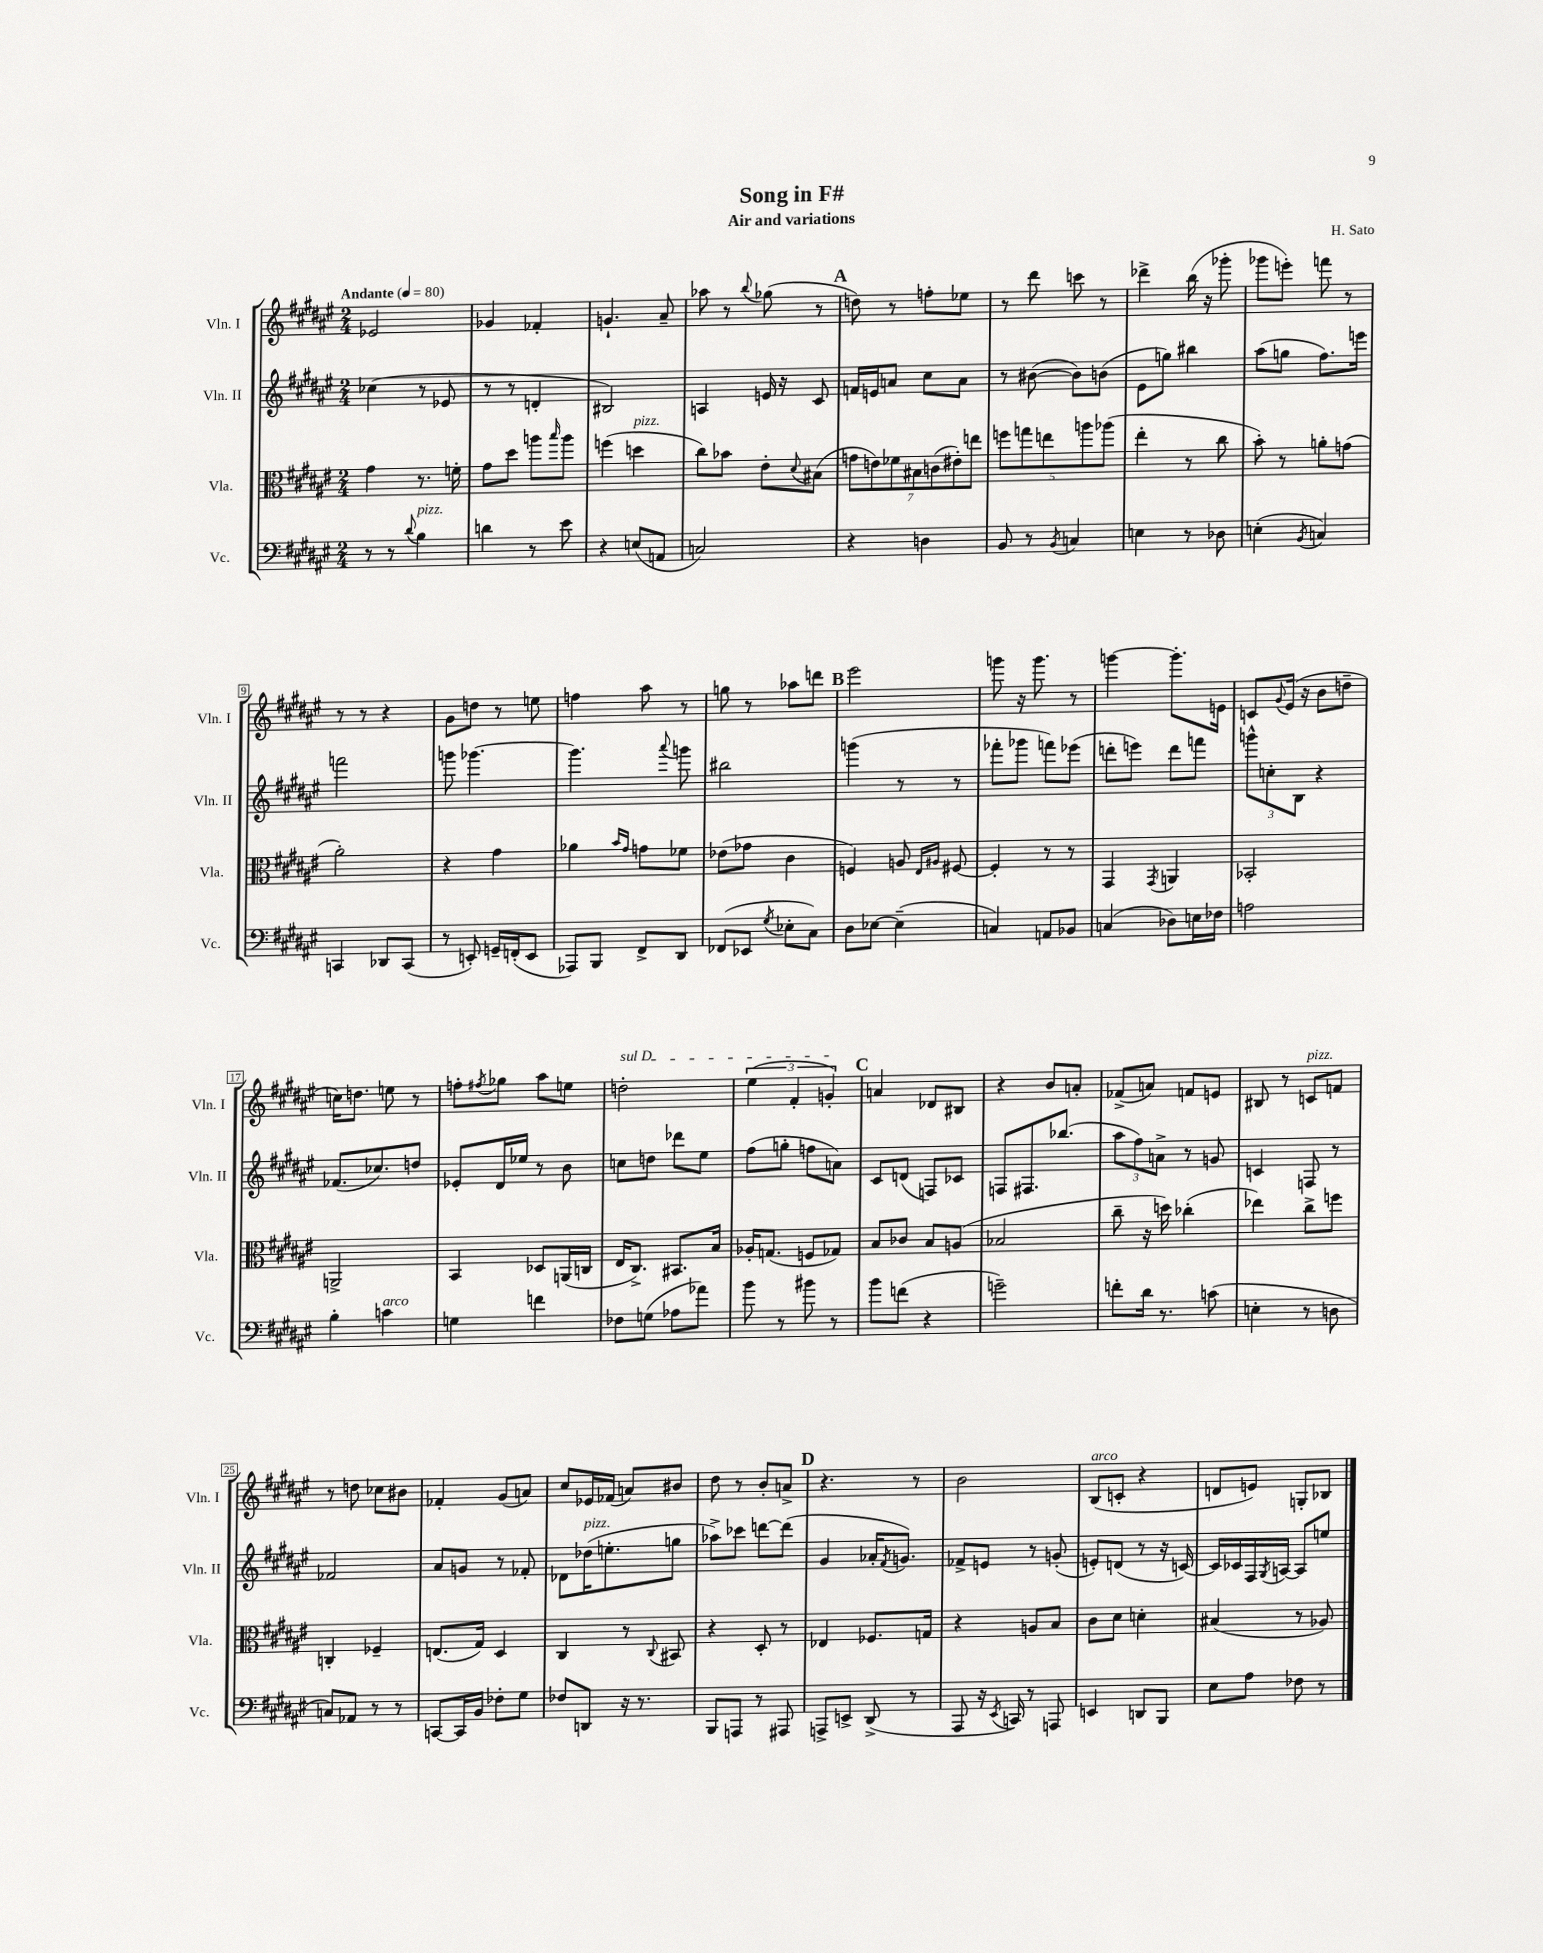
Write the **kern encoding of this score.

**kern	**kern	**kern	**kern
*staff4	*staff3	*staff2	*staff1
*clefF4	*clefC3	*clefG2	*clefG2
*k[f#c#g#d#a#e#]	*k[f#c#g#d#a#e#]	*k[f#c#g#d#a#e#]	*k[f#c#g#d#a#e#]
*M2/4	*M2/4	*M2/4	*M2/4
*MM80	*MM80	*MM80	*MM80
8r	4g#	(4cc-	2e-
8r	.	.	.
8qqd#	.	.	.
4B	8.r	8r	.
.	.	8e-	.
.	16f'	.	.
=	=	=	=
4d	8g#	8r	4g-
.	8dd#	8r	.
8r	8aa	4d'	4f-'
.	16qqbb	.	.
8e#	8aa	.	.
=	=	=	=
4r	(4ff	2B#)	4.g`
(8E	4dd	.	.
8AA	.	.	8a#~
=	=	=	=
2C)	8cc#)	4A	8aa-
.	8b-	.	8r
.	.	.	8qqbb
.	8e#'	16e	(8gg-
.	.	16r	.
.	8qqd#	.	.
.	(8B#	8c#	8r
=	=	=	=
4r	14g	16f	8dd)
.	.	16e	.
.	14e)	.	.
.	.	8a	8r
.	14f-	.	.
.	14B#	.	.
4D	.	8cc#	8ff'
.	(14c	.	.
.	14e#')	.	.
.	.	8a	8ee-
.	14ee	.	.
=	=	=	=
8BB	10ff	8r	8r
.	10gg	.	.
8r	.	([8b#	8ddd#
.	10ee	.	.
8qBB	.	.	.
4C	.	8b#])	8ccc
.	10aa	.	.
.	.	(8b	8r
.	(10aa-	.	.
=	=	=	=
4E	4ee#'	8e#	4ddd-^
.	.	8gg)	.
8r	8r	4bb#	(16bb
.	.	.	16r
8D-	8cc#	.	8ggg-'
=	=	=	=
(4E'	8b')	(8aa#	8ggg-
.	8r	8gg	8eee')
8qBB	.	.	.
4C)	8a'	8.ff#)	8fff
.	(8g	.	8r
.	.	16eee	.
=	=	=	=
4CC	2a#')	2fff	8r
.	.	.	8r
8DD-	.	.	4r
(8CC	.	.	.
=	=	=	=
8r	4r	8ggg	8g#
8EE')	.	[4.ggg-	8dd
16GG~	4g#	.	8r
(16FF'	.	.	.
8EE	.	.	8ee
=	=	=	=
8AAA-)	4a-	4.ggg-]	4ff
8BBB	.	.	.
.	16qqb	.	.
.	16qqg#	.	.
8FF#^	8g	.	8aa#
.	.	8qqaaa#	.
8DD#	8f-	8ggg	8r
=	=	=	=
(8FF-	(8e-	2bb#	8gg
8EE-	8g-	.	8r
8qG#	.	.	.
8E-'	4c#	.	8aa-
8C#)	.	.	8ddd
=	=	=	=
8D#	4F)	(4ggg	2eee#
[8E-	.	.	.
(4E-~]	8A	8r	.
.	16qqE#	.	.
.	16qqA#	.	.
.	[8F#	8r	.
=	=	=	=
4C)	4F#']	8fff-'	8ggg
.	.	8ggg-	16r
.	.	.	8.ggg
8AA	8r	8fff)	.
8BB-	8r	(8eee-	8r
=	=	=	=
(4C	4GG#	8ddd'	[4ggg
.	.	8eee)	.
.	8qGG#	.	.
8D-)	4AA	8ddd	8.ggg']
16E	.	8fff	.
16F-	.	.	16e
=	=	=	=
2A	2BB-'	12ggg^^	8c
.	.	12cc'	.
.	.	.	8qqg#
.	.	.	(16e#
.	.	12B	.
.	.	.	16r
.	.	4r	8b
.	.	.	8dd~
=	=	=	=
4B'	2AA^	(8.f-	16cc)
.	.	.	8.dd
.	.	8.cc-)	.
4c	.	.	8ee
.	.	8dd	8r
=	=	=	=
4G	4BB	8e-'	8ff'
.	.	.	8qff#
.	.	16d#	8gg-
.	.	16ee-	.
4f	8D-	8r	8aa#
.	(16AA	8b	8ee
.	16C	.	.
=	=	=	=
8F-	16E#	8cc	2dd'
.	8.C#^)	.	.
(8G	.	8dd	.
8A-	8.BB#	8ddd-	.
8a-)	.	8ee#	.
.	16B	.	.
=	=	=	=
8b	16A-'	(8ff#	(6ee#
.	(8.G	.	.
8r	.	8gg'	.
.	.	.	6f#'
8b#	8F	8ff	.
.	.	.	6g')
8r	8G-)	8a)	.
=	=	=	=
8b	8B	8c#	4a
(8f	8c-	(8d	.
4r	8B	8F)	8d-
.	(8A	8c-	8B#
=	=	=	=
2g~)	2B-	8F	4r
.	.	8.F#	.
.	.	.	8b
.	.	(8.bb-	.
.	.	.	8a'
=	=	=	=
8f'	8cc#~	12aa#	(8f-^
.	.	12ff#)	.
16d#	16r	.	8a)
.	.	12a^	.
8.r	16dd)	.	.
.	(4cc-'	8r	8f
(8c	.	8g	8e
=	=	=	=
4E'	4ee-)	4c	8B#
.	.	.	8r
8r	8cc#^	8F	8c
8D	8ff	8r	8f
=	=	=	=
8C)	4C'	2f-	8r
8AA-	.	.	8dd
8r	4F-~	.	8cc-
8r	.	.	8b#
=	=	=	=
[8CC	(8.E	8a#	4f-'
16CC]	.	8g	.
16BB	16G#)	.	.
8F-'	4D#	8r	(8g#
8G#	.	8f-'	8a)
=	=	=	=
8F-	4C#	8d-	8cc#
8DD	.	(16dd-	16e-
.	.	8.ee'	(16f-
16r	8r	.	8a)
8.r	.	.	.
.	8qqC#	.	.
.	8BB#	8gg	8b#
=	=	=	=
8BBB	4r	8aa-^)	8dd#
8AAA	.	8ccc-	8r
8r	8D#'	[8ddd	8b'
8AAA#	8r	(8ddd]	8a^
=	=	=	=
8AAA^	4E-	4g#	4.r
8EE^	.	.	.
(8DD#^	8.F-	16a-'	.
.	.	8qf#	.
.	.	8.g)	.
8r	.	.	8r
.	16G	.	.
=	=	=	=
8AAA#	4r	8f-^	2b
16r	.	8e	.
8qEE#	.	.	.
16CC)	.	.	.
8r	8A	8r	.
8AAA	8B	(8g'	.
=	=	=	=
4EE	8c#	8e')	(8B
.	8d#	(8d	8c'
8DD	4d'	8r	4r
8BBB	.	16r	.
.	.	[16c)	.
=	=	=	=
8E#	(4B#	16c]	8d
.	.	16c-	.
8A#	.	16F#	8e)
.	.	8qG#	.
.	.	[16A	.
8F-	8r	8A]	8G'
8r	8A-)	8ee	8B-
==	==	==	==
*-	*-	*-	*-
